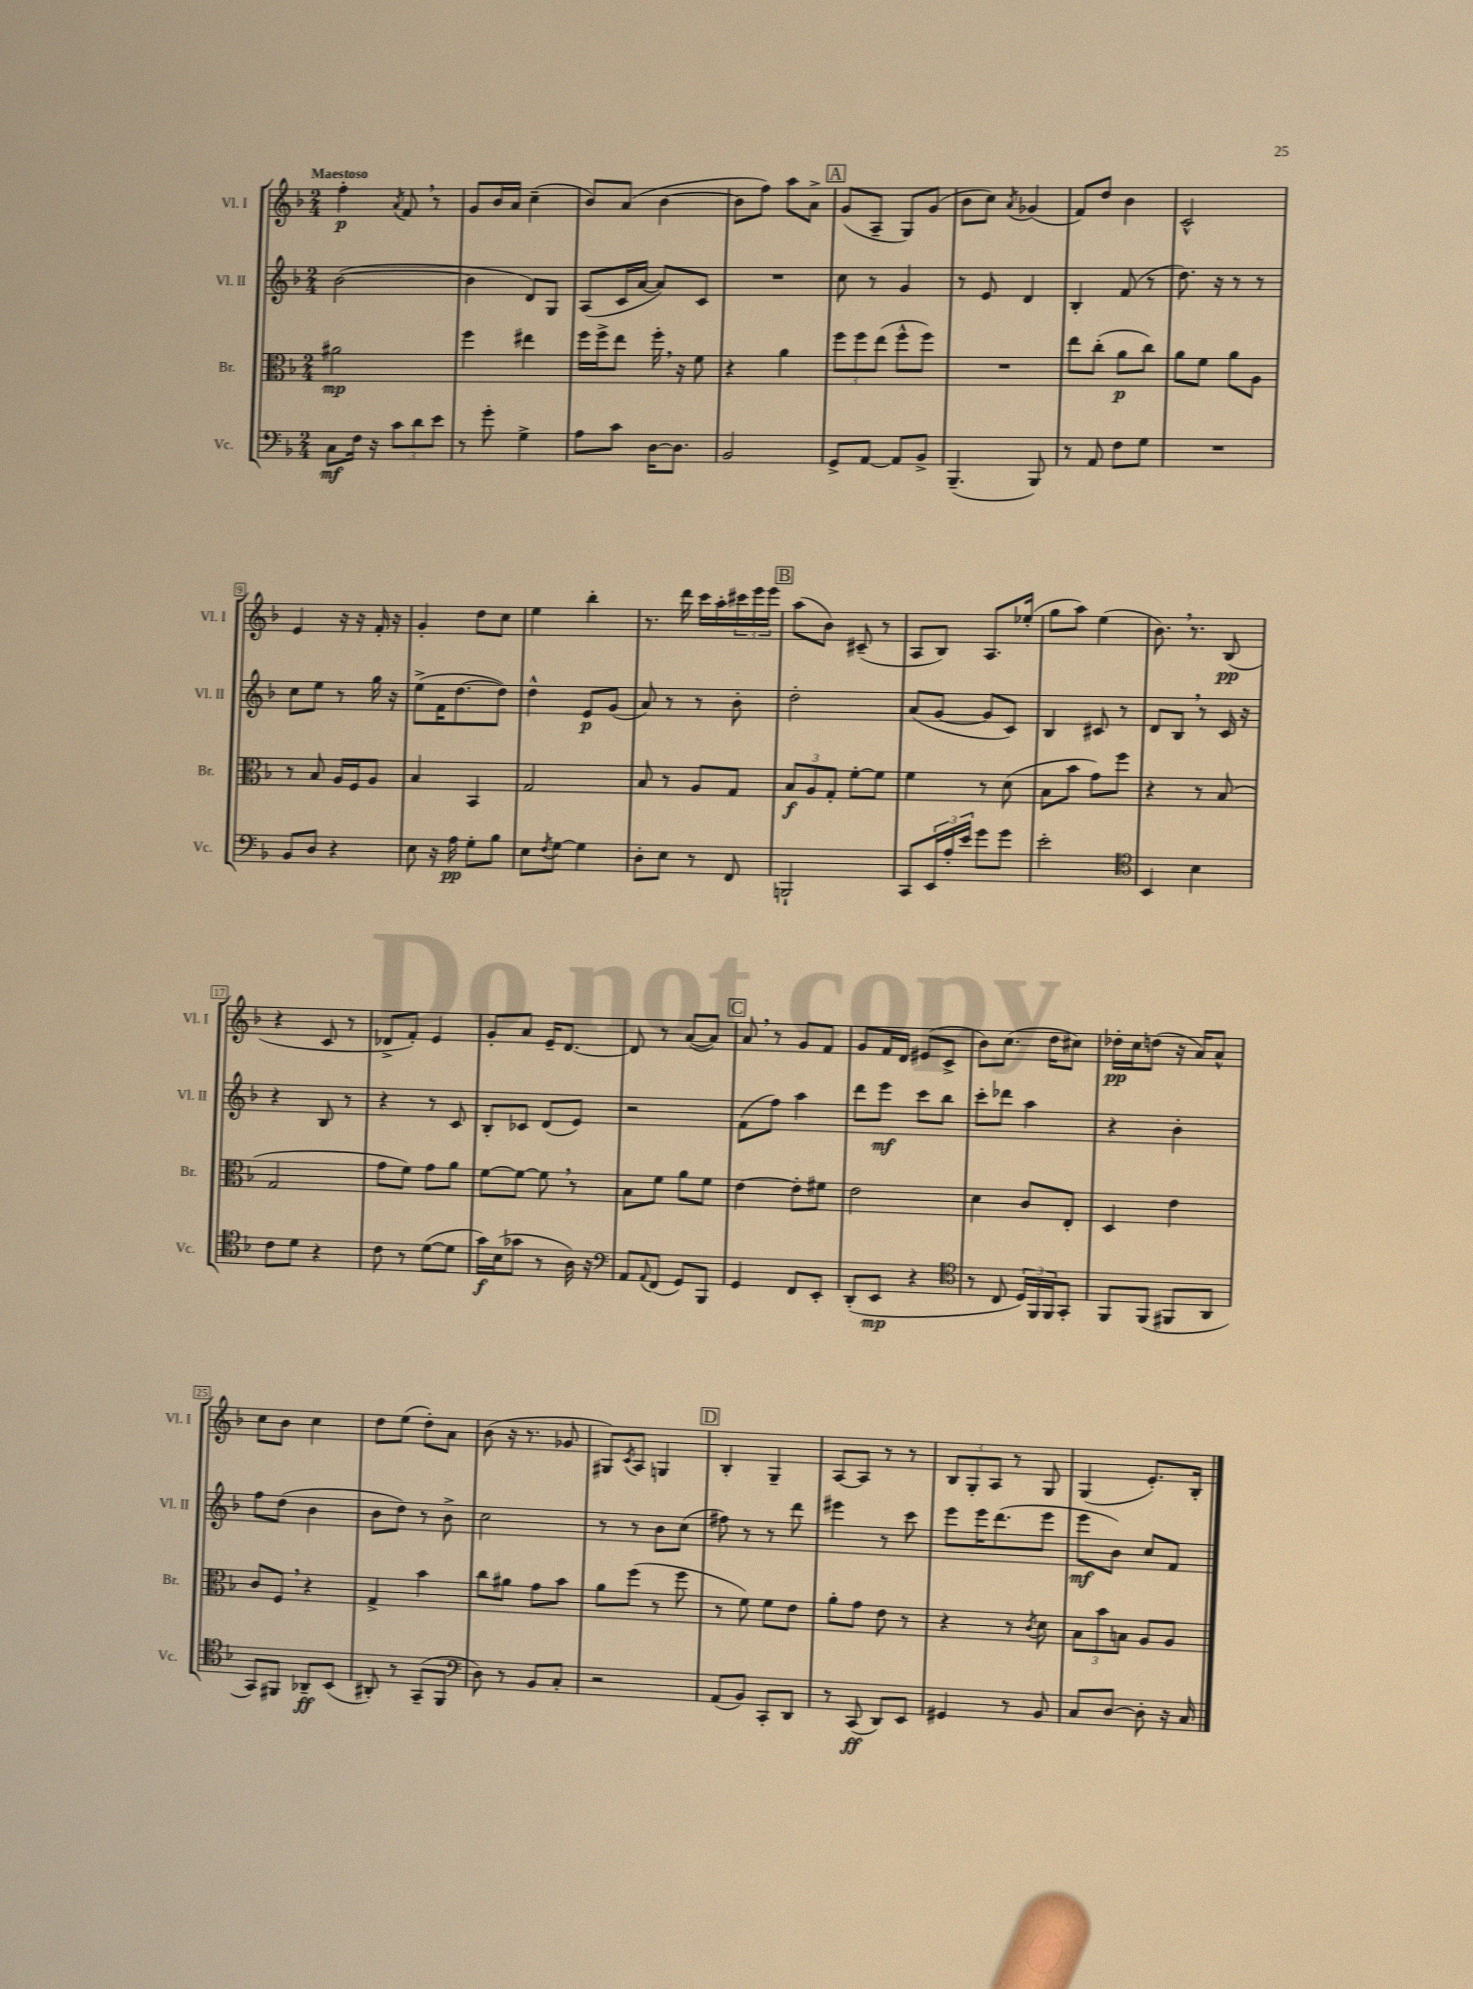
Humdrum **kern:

**kern	**kern	**kern	**kern
*staff4	*staff3	*staff2	*staff1
*clefF4	*clefC3	*clefG2	*clefG2
*k[b-]	*k[b-]	*k[b-]	*k[b-]
*M2/4	*M2/4	*M2/4	*M2/4
8C\L	2a#\	([2b-\	4ff'\
16F\Jk	.	.	.
16r	.	.	.
.	.	.	8qa/
12c\L	.	.	8f/
12d\	.	.	.
.	.	.	8r
12e\J	.	.	.
=	=	=	=
8r	4ff\	4b-\]	8g/L
8g'\	.	.	16b-/L
.	.	.	16a/JJ
4G^\	4ee#\	8d/L)	(4cc~\
.	.	8G/J	.
=	=	=	=
8A\L	16ff\LL	(8A/L	8b-/L)
.	16ff^\J	.	.
8c\J	8ee\J	16c/L	(8a/J
.	.	[16a/JJ	.
[16D\LK	16ff'\	8a/]L)	[4b-\
8.D\]J	16r	.	.
.	8f\	8c/J	.
=	=	=	=
2BB-/	4r	2r	8b-\]L
.	.	.	8ff\J)
.	4a\	.	8aa\L
.	.	.	8a^\J
=	=	=	=
8GG^/L	12ff\L	8cc\	(8g/L
.	12ff\	.	.
[8AA/J	.	8r	8A~/J
.	(12ee\J	.	.
8AA/]L	8ff^^\L	4g/	8G/L)
8BB-^/J	8ff\J)	.	(8g/J
=	=	=	=
(4.BBB-~/	2r	8r	8b-\L
.	.	8e/	8cc\J)
.	.	.	8qa/
.	.	4d/	(4g-/
8BBB-/)	.	.	.
=	=	=	=
8r	8ee\L	4B-'/	8f/L)
8AA/	(8cc'\J	.	8dd/J
8F\L	8a\L	(8f/	4b-\
8G\J	8cc\J)	8r	.
=	=	=	=
2r	8a\L	8.dd\)	2c^^/
.	8f\J	.	.
.	.	16r	.
.	8a\L	8r	.
.	8A\J	8r	.
=	=	=	=
8BB-/L	8r	8cc\L	4e/
8D/J	8B-/	8ee\J	.
4r	16A/LL	8r	16r
.	16F/J	.	16r
.	8A/J	16gg\	16f'/
.	.	16r	16r
=	=	=	=
8E\	4B-/	(8ee^\L	4g'/
16r	.	16f\K	.
16A\	.	[8.dd\	.
8G'\L	4BB-/	.	8dd\L
8B-\J	.	8dd\]J)	8cc\J
=	=	=	=
8E\L	2G/	4dd^^\	4ee\
8qF/	.	.	.
[8G\J	.	.	.
4G\]	.	8e/L	4bb-'\
.	.	(8g/J	.
=	=	=	=
8D'\L	8B-/	8a/)	8.r
8E\J	8r	8r	.
.	.	.	16ddd\
8r	8A/L	8r	16ccc\LL
.	.	.	16aa'\
8FF/	8G/J	8b-'\	24ccc#\
.	.	.	24eee\
.	.	.	24eee\JJ
=	=	=	=
2BBB`/	12B-/L	2dd'\	(8aa\L
.	12A/	.	.
.	.	.	8b-\J)
.	12G'/J	.	.
.	[8f'\L	.	(8c#~/
.	8f\]J	.	8r
=	=	=	=
8CC/L	4f\	(8a/L	8A/L
24EE/L	.	[8g/J	8B-/J)
24A'/	.	.	.
24e/JJ	.	.	.
8g\L	8r	8g/]L	8.A/L
8g\J	(8d\	8c/J)	.
.	.	.	(16ee-'/Jk
=	=	=	=
2e'\	8B-\L	4B-/	8gg\L
.	8b-\J	.	8aa\J)
.	8g\L)	8c#/	(4ee\
.	8ff\J	8r	.
=	=	=	=
*clefC4	*	*	*
4BB-/	4r	8d/L	8.b-\)
.	.	8B-/J	.
.	.	.	8.r
4B-\	8r	8r	.
.	(8B-/	16c/	(8B-/
.	.	16r	.
=	=	=	=
8c\L	2G/	4r	4r
8d\J	.	.	.
4r	.	8B-/	8c/
.	.	8r	8r
=	=	=	=
8c\	8g\L	4r	8d-^/L
8r	8f\J)	.	8f'/J)
([8d\L	8g\L	8r	4e/
8d\]J	8a\J	8c/	.
=	=	=	=
16g\LL)	[8f\L	8B-'/L	8g'/L
(16B-\J	.	.	.
8g-\J	8f\_J	8c-/J	8a/J
8r	8f\]	(8d/L	16e~/LK
.	.	.	[8.d/J
16A\)	8r	8e/J)	.
16r	.	.	.
=	=	=	=
*clefF4	*	*	*
8AA/L	8B-\L	2r	8d/]
8qqAA/	.	.	.
(8FF/J	8f\J	.	8r
8GG/L)	8a\L	.	([8a/L
8BBB-/J	8f\J	.	8a/]J)
=	=	=	=
4GG/	[4e\	(8f\L	8a/
.	.	8ff\J)	8r
8FF/L	8e'\]L	4aa\	8g/L
8EE'/J	8f#\J	.	8f/J
=	=	=	=
(8DD'/L	2e\	8ddd\L	8g/L
8EE/J	.	8eee\J	16f/L
.	.	.	16d/JJ
4r	.	8ccc\L	(8e#/L
.	.	8bb-\J	8c^/J
=	=	=	=
*clefC4	*	*	*
8r	4d\	8ccc'\L	8b-\L)
8C/	.	8ddd-\J	(8.cc\J
24D/LL)	8c/L	4aa\	.
24FF/	.	.	.
.	.	.	16dd\LK
24FF/J	.	.	.
8GG'/J	8E'/J	.	8cc#\J)
=	=	=	=
8FF/L	4D/	4r	16dd-'\LL
.	.	.	16cc\J
(8FF/J	.	.	(8dd\J
8FF#/L	4e\	4b-'\	16r
.	.	.	16a/LK)
8AA/J	.	.	8a^^/J
=	=	=	=
8GG/L)	8c/L	8ff\L	8cc\L
8FF#/J	8F/J	(8dd\J	8b-\J
8AA-~/L	4r	4b-\	4cc\
(8BB-/J	.	.	.
=	=	=	=
8AA#'/)	4G^/	8b-\L	8dd\L
8r	.	8dd\J)	(8ee\J
(8GG~/L	4b-\	8r	8dd'\L)
8FF/J	.	8b-^\	8a\J
=	=	=	=
*clefF4	*	*	*
8D\)	8cc\L	2cc\	(8b-\
8r	8a#\J	.	16r
.	.	.	8.r
8BB-/L	8g\L	.	.
8C'/J	8b-\J	.	8g-/
=	=	=	=
2r	8a\L	8r	8G#/L)
.	.	.	8qc/
.	(8ff\J	8r	8A/J
.	8r	8b-\L	4G/
.	8ff\	(8cc\J	.
=	=	=	=
(8AA/L	8r	8ff#\)	4B-'/
8BB-/J)	8f\)	8r	.
8CC'/L	8f\L	8r	4G~/
8DD/J	8e\J	8ddd\	.
=	=	=	=
8r	8a'\L	4eee#\	[8A/L
(8CC/	8g\J	.	8A/]J
8DD/L)	8e\	8r	8r
8EE/J	8r	8ccc\	8r
=	=	=	=
4GG#/	4r	8eee\L	12B-/L
.	.	.	12G'/
.	.	16eee\K	.
.	.	.	12A/J
.	.	(8.ddd\	.
8r	8r	.	8r
.	8qc/	.	.
8BB-/	8d\	8eee\J	8G/
=	=	=	=
8C/L	12B-\L	8eee\L	(4G/
.	12b-\	.	.
[8D/J	.	8b-\J)	.
.	12B\J	.	.
8D'\]	8A/L	8cc/L	8.e'/L)
16r	8A/J	8f/J	.
16C/	.	.	16B-'/Jk
==	==	==	==
*-	*-	*-	*-
